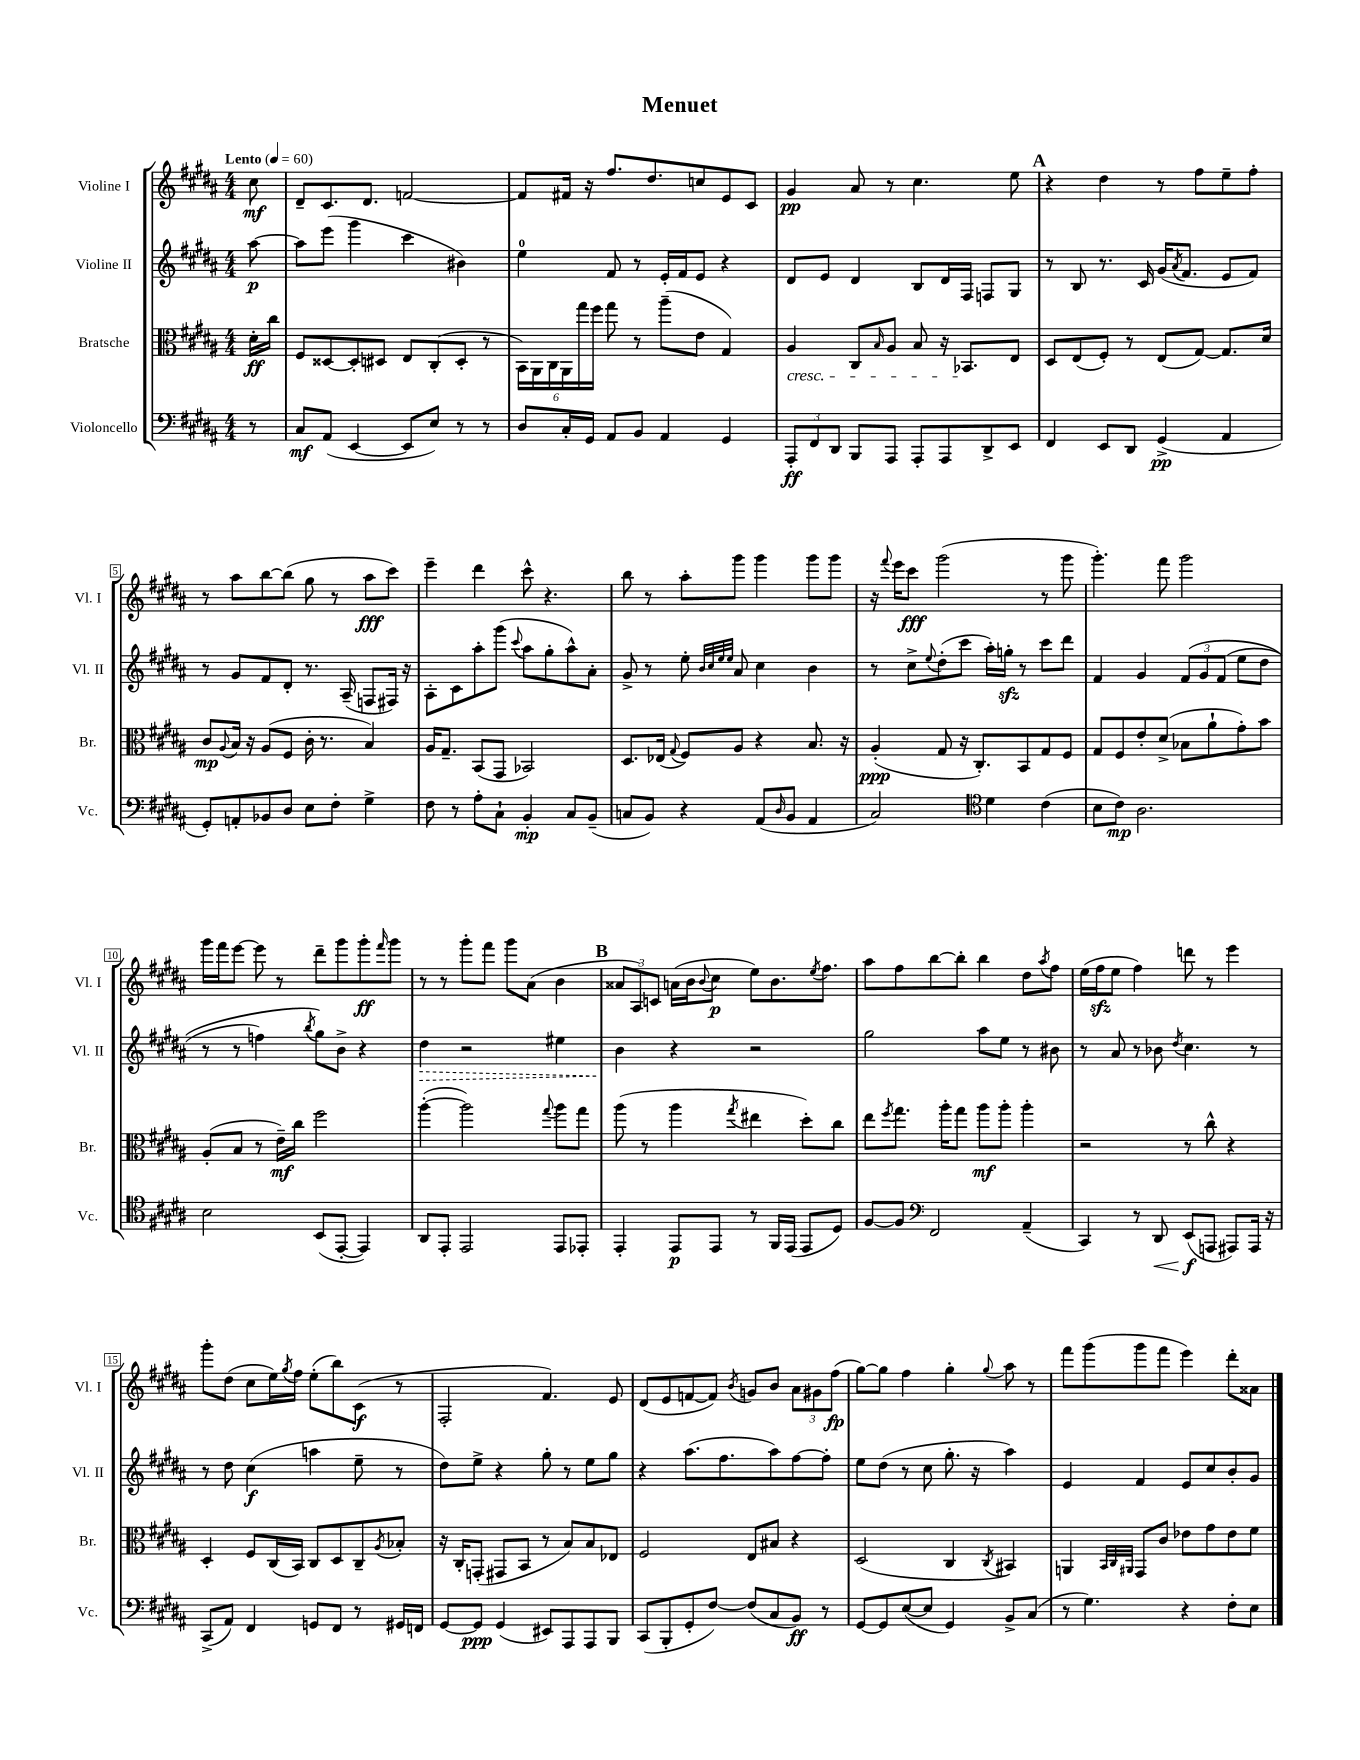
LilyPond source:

\header { title = "Menuet" }
<<
\new StaffGroup <<
\new Staff = "s0" \with { instrumentName = "Violine I" shortInstrumentName = "Vl. I" } {
    \clef treble \key b \major \numericTimeSignature \time 4/4 \partial 8 \tempo "Lento" 4 = 60
    cis''8\mf |
    dis'8-- cis'8. dis'8. f'2~ |
    f'8 fis'16 r16 fis''8. dis''8. c''8 e'8 cis'8 |
    gis'4\pp ais'8 r8 cis''4. e''8 |
    \mark \markup { \bold "A" } r4 dis''4 r8 fis''8 e''8-- fis''8-. |
    r8 ais''8 b''8~ b''8( gis''8 r8 ais''8\fff cis'''8) |
    e'''4-- dis'''4 cis'''8-^ r4. |
    b''8 r8 ais''8-. gis'''8 gis'''4 gis'''8 gis'''8 |
    r16 \appoggiatura { fis'''8 } e'''16 cis'''8\fff gis'''2( r8 gis'''8 |
    gis'''4.-.) fis'''8 gis'''2 |
    gis'''16 fis'''16 e'''8~ e'''8 r8 dis'''8-- gis'''8 gis'''8-.\ff \grace { fis'''16 } gis'''8 |
    r8 r8 gis'''8-. fis'''8 gis'''8 ais'8( b'4 |
    \mark \markup { \bold "B" } \tuplet 3/2 { aisis'8 ais8) c'8 } a'16( b'16 \appoggiatura { b'8 } cis''8\p e''8) b'8. \acciaccatura { e''8 } fis''8. |
    ais''8 fis''8 b''8~ b''8-. b''4 dis''8 \acciaccatura { ais''8 } fis''8 |
    e''16( fis''16\sfz e''8 fis''4) d'''8 r8 e'''4 |
    gis'''8-. dis''8( cis''8 e''16) \acciaccatura { gis''8 } fis''16 e''8-.( b''8) cis'8\f( r8 |
    fis2-. fis'4.) e'8 |
    dis'8( e'8 f'8~ f'8) \acciaccatura { b'8 } g'8 b'8 \tuplet 3/2 { ais'8 gis'8 fis''8\fp( } |
    gis''8~) gis''8 fis''4 gis''4-. \appoggiatura { gis''8 } ais''8 r8 |
    fis'''8 gis'''8( gis'''8 fis'''8 e'''4) dis'''8-. aisis'8 \bar "|." |
}
\new Staff = "s1" \with { instrumentName = "Violine II" shortInstrumentName = "Vl. II" } {
    \clef treble \key b \major \numericTimeSignature \time 4/4 \partial 8
    ais''8~\p |
    ais''8 e'''8( gis'''4 cis'''4 bis'4) |
    e''4-0 fis'8 r8 e'16-. fis'16 e'8 r4 |
    dis'8 e'8 dis'4 b8 dis'16 fis16 f8 gis8 |
    \mark \markup { \bold "A" } r8 b8 r8. cis'16 gis'16( \acciaccatura { ais'8 } fis'8. e'8 fis'8) |
    r8 gis'8 fis'8 dis'8-. r8. ais16--( f8 fis16) r16 |
    ais8-. cis'8 ais''8-. gis'''8( \appoggiatura { cis'''8 } ais''8 gis''8-. ais''8-^) ais'8-. |
    gis'8-> r8 e''8-. \grace { b'32 cis''32 e''32 e''32 } ais'8 cis''4 b'4 |
    r8 cis''8-> \appoggiatura { e''8 } dis''8-.( cis'''8 ais''16-.) g''16-.\sfz r8 cis'''8 dis'''8 |
    fis'4 gis'4 \tuplet 3/2 { fis'8\( gis'8 fis'8( } e''8 dis''8 |
    r8 r8 f''4) \acciaccatura { b''8 } gis''8\) b'8-> r4 |
    \once \override Hairpin.style = #'dashed-line dis''4\> r2 eis''4 |
    \mark \markup { \bold "B" } b'4\! r4 r2 |
    gis''2 ais''8 e''8 r8 bis'8 |
    r8 ais'8 r8 bes'8 \acciaccatura { dis''8 } cis''4. r8 |
    r8 dis''8 cis''4\f( a''4 e''8-- r8 |
    dis''8) e''8-> r4 gis''8-. r8 e''8 gis''8 |
    r4 ais''8.( fis''8. ais''8) fis''8~ fis''8-. |
    e''8 dis''8( r8 cis''8 gis''8.-. r16 ais''4) |
    e'4 fis'4 e'8 cis''8 b'8-. gis'8 \bar "|." |
}
\new Staff = "s2" \with { instrumentName = "Bratsche" shortInstrumentName = "Br." } {
    \clef alto \key b \major \numericTimeSignature \time 4/4 \partial 8
    dis'16-.\ff cis''16 |
    fis8 disis8~ disis8-. dis8 e8 cis8-.( dis8-. r8 |
    \tuplet 6/4 { b,16) ais,16 cis16 ais,16 gis''16 fis''16 } gis''8 r8 ais''8--( e'8 gis4) |
    ais4\cresc cis8 \grace { b16 } ais8 b8 r16 bes,8.\! e8 |
    \mark \markup { \bold "A" } dis8 e8( fis8-.) r8 e8( gis8~) gis8. dis'16 |
    cis'8\mp \appoggiatura { ais8 } b16 r16 ais8( fis8 cis'16-. r8. b4) |
    ais16 gis8.-- b,8( gis,8 bes,2) |
    dis8. ees16( \appoggiatura { gis8 } fis8) ais8 r4 b8. r16 |
    ais4-.\ppp( gis8 r16 cis8.-.) b,8 gis8 fis8 |
    gis8 fis8 e'8-. dis'8->( bes8 ais'8-! gis'8-.) b'8 |
    ais8-.( b8 r8 e'16--\mf) cis''16 fis''2 |
    ais''4~-.( ais''2) \appoggiatura { gis''8 } ais''8 gis''8 |
    \mark \markup { \bold "B" } ais''8( r8 ais''4 \acciaccatura { gis''8 } eis''4 dis''8-.) cis''8 |
    e''8 \acciaccatura { fis''8 } gis''8. ais''16-. gis''8 ais''8\mf ais''8-. ais''4-. |
    r2 r8 cis''8-^ r4 |
    dis4-. fis8 cis16( b,16) cis8 dis8 cis8-- \acciaccatura { ais8 } bes8-. |
    r16 cis16-. g,8-.( gis,8 b,8 r8 b8) b8 ees8 |
    fis2 e8 bis8 r4 |
    dis2( cis4 \acciaccatura { cis8 } bis,4) |
    a,4 \grace { b,32 cis32 ais,32 } gis,8 cis'8 ees'8 gis'8 ees'8 fis'8 \bar "|." |
}
\new Staff = "s3" \with { instrumentName = "Violoncello" shortInstrumentName = "Vc." } {
    \clef bass \key b \major \numericTimeSignature \time 4/4 \partial 8
    r8 |
    cis8\mf ais,8( e,4~ e,8 e8) r8 r8 |
    dis8 cis16-. gis,16 ais,8 b,8 ais,4 gis,4 |
    \tuplet 3/2 { ais,,8-.\ff fis,8 dis,8 } b,,8 ais,,8 ais,,8-. ais,,8 dis,8-> e,8 |
    \mark \markup { \bold "A" } fis,4 e,8 dis,8 gis,4->\pp( ais,4 |
    gis,8-.) a,8-. bes,8 dis8 e8 fis8-. gis4-> |
    fis8 r8 ais8-. cis8-! b,4-.\mp cis8 b,8--( |
    c8 b,8) r4 ais,8( \grace { dis16 } b,8 ais,4 |
    cis2) \clef tenor dis'4 cis'4( |
    b8 cis'8\mp) ais2. |
    b2 b,8( e,8~-. e,4) |
    ais,8 e,8-. e,2 e,8 ees,8-. |
    \mark \markup { \bold "B" } e,4-. e,8\p e,8 r8 fis,16 e,16( e,8 dis8) |
    fis8~ fis8 \clef bass fis,2 ais,4--( |
    cis,4) r8 dis,8\< e,8\f\!( a,,8 ais,,8) ais,,16 r16 |
    cis,8->( ais,8) fis,4 g,8 fis,8 r8 gis,16 f,16 |
    gis,8~ gis,8\ppp gis,4( eis,8) ais,,8 ais,,8 b,,8 |
    cis,8( b,,8-. gis,8-. fis8~) fis8( cis8 b,8\ff) r8 |
    gis,8~ gis,8 e8~( e8 gis,4) b,8-> cis8( |
    r8 gis4.) r4 fis8-. e8 \bar "|." |
}
>>
>>
\layout { \context { \Score \override BarNumber.stencil = #(make-stencil-boxer 0.1 0.3 ly:text-interface::print) } }
